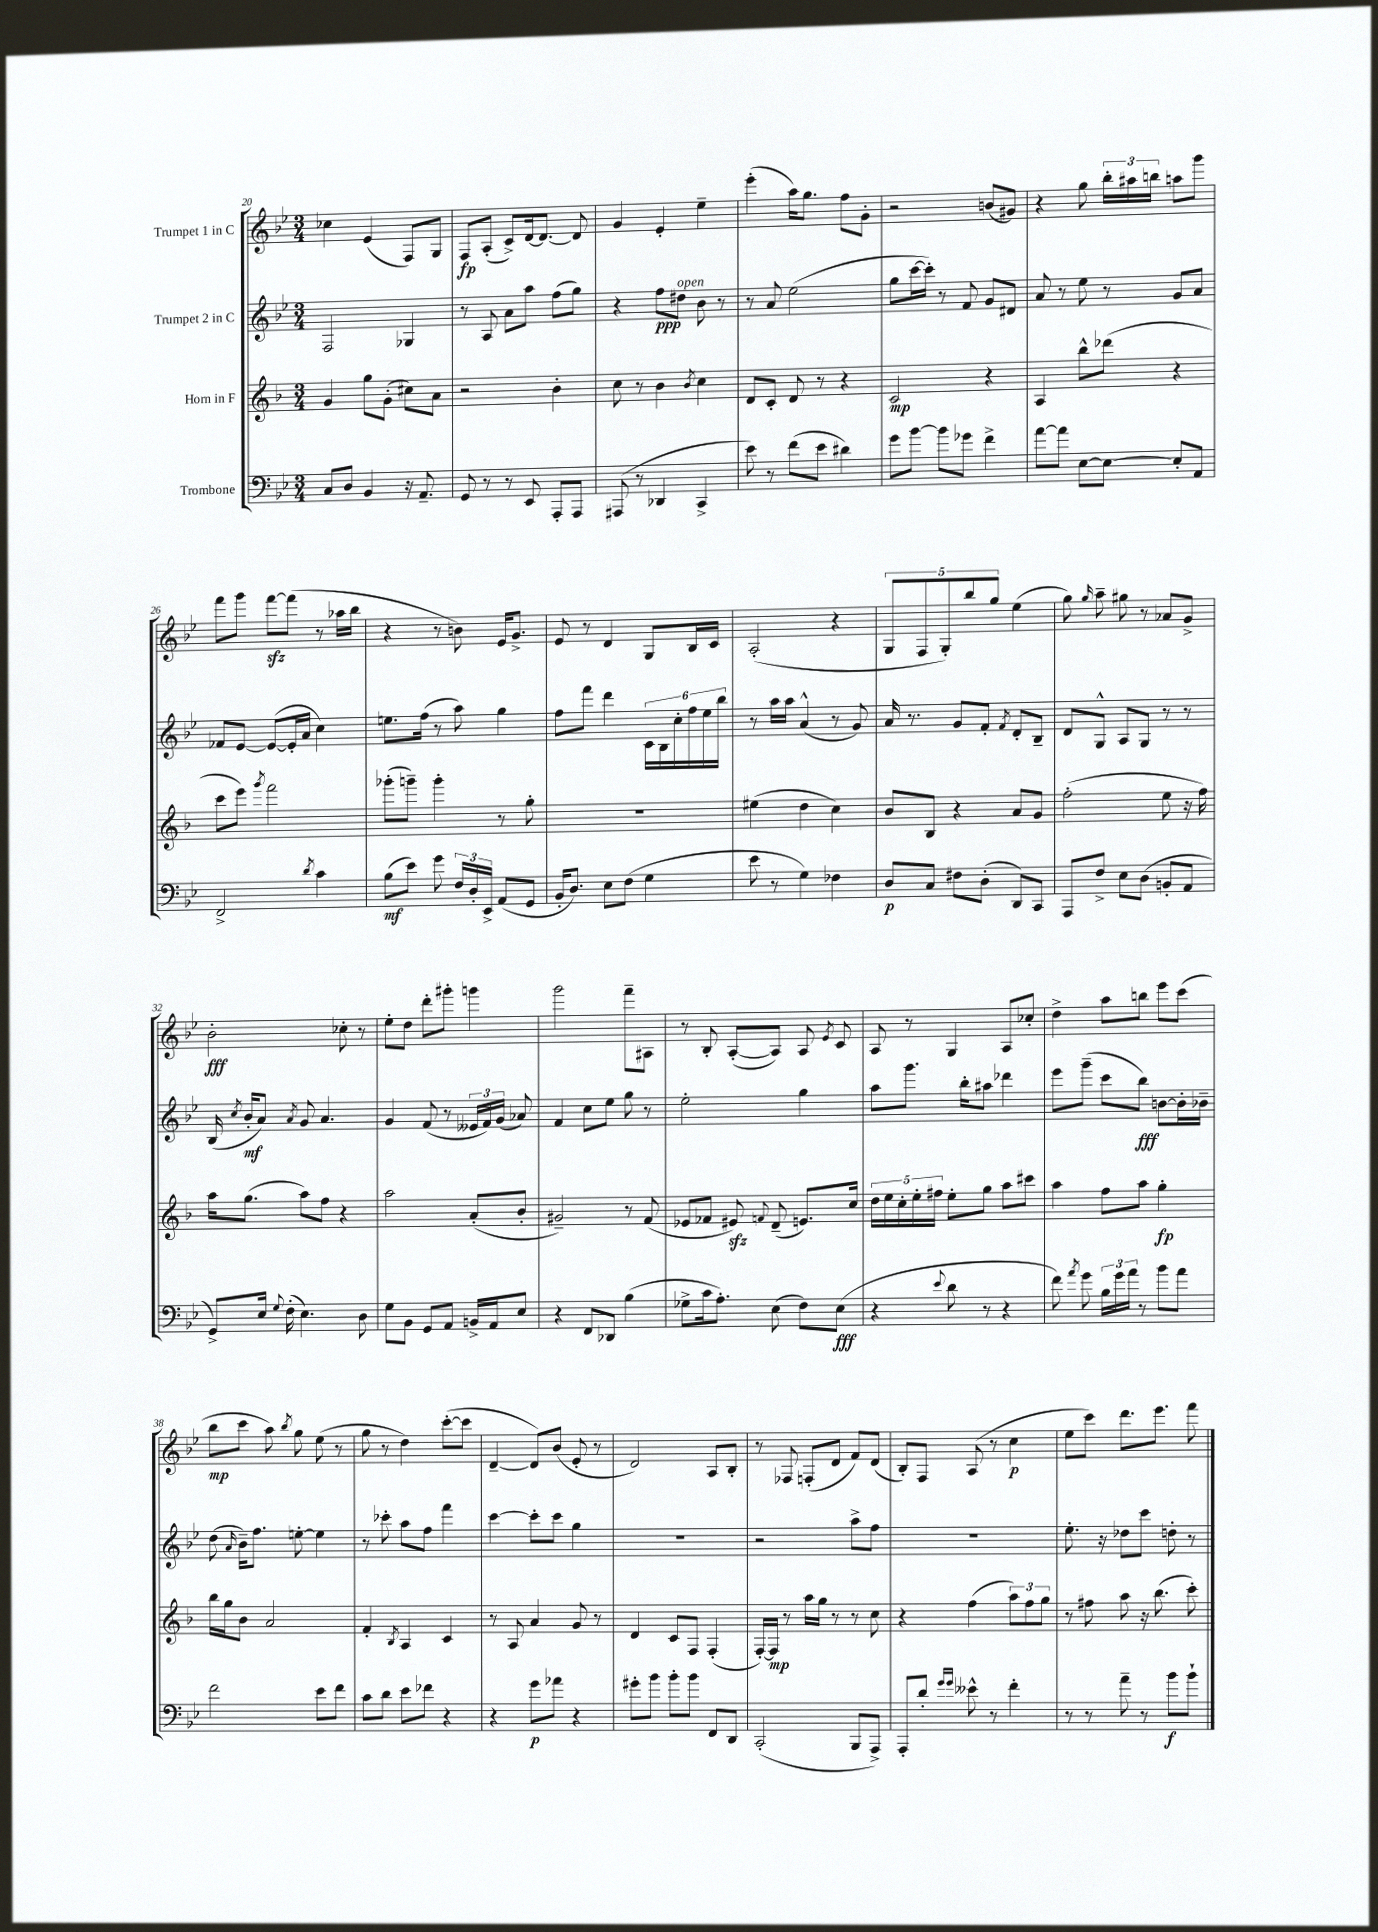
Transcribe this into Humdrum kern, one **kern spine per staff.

**kern	**kern	**kern	**kern
*staff4	*staff3	*staff2	*staff1
*clefF4	*clefG2	*clefG2	*clefG2
*k[b-e-]	*k[b-]	*k[b-e-]	*k[b-e-]
*M3/4	*M3/4	*M3/4	*M3/4
8C	4g	2F	4cc-
8D	.	.	.
4BB-	8gg	.	(4e-
.	(8g'	.	.
16r	8cc#)	4G-	8F)
8.AA~	.	.	.
.	8a	.	8G
=	=	=	=
8GG	2r	8r	8F
8r	.	8A	(8A'
8r	.	8a	8c^)
8EE-	.	8aa	[16d
.	.	.	8.d_
8AAA'	4b-'	(8ff	.
8AAA	.	8gg)	8d]
=	=	=	=
(8AAA#	8cc	4r	4g
8r	8r	.	.
4DD-	4b-	8ff	4e-'
.	.	8dd#	.
.	8qb-	.	.
4CC^	4cc	8b-	4ee-~
.	.	8r	.
=	=	=	=
8e-)	8d	8r	(4eee-'
8r	8c'	8a	.
(8f	8d	(2ee-	16aa)
.	.	.	8.gg
8e-	8r	.	.
4d#)	4r	.	8ff
.	.	.	8g'
=	=	=	=
8g	2c	8gg	2r
[8b-	.	[16ccc	.
.	.	16ccc'])	.
8b-]	.	8r	.
8g-	.	8f	.
4f^	4r	8g	(8b
.	.	8d#	8g#)
=	=	=	=
[8a	4A	8a	4r
8a]	.	8r	.
[8E-	8bb-^^	8ee-	8gg
8E-_	(8ddd-	8r	24bb-'
.	.	.	24aa#
.	.	.	24bb
8E-']	4r	8g	8aa
8AA	.	8a	8ggg
=	=	=	=
2FF^	8ccc	8f-	8fff
.	8eee)	[8e-	8ggg
.	8qggg	.	.
.	2fff	(8e-_	[8fff
.	.	16e-']	(8fff]
.	.	16a	.
8qd	.	.	.
4c	.	4cc)	8r
.	.	.	16aa-
.	.	.	16bb-
=	=	=	=
(8B-	(8ggg-'	8.ee	4r
8e-)	8ggg~)	.	.
.	.	(16ff	.
8g	4ggg'	8r	8r
24F	.	8aa)	8b)
24D'	.	.	.
24EE-^	.	.	.
(8AA	8r	4gg	16e-
.	.	.	8.g^
8GG	8gg'	.	.
=	=	=	=
16BB-'	2.r	8ff	8e-
8.D)	.	.	.
.	.	8fff	8r
8E-	.	4ddd	4d
(8F	.	.	.
4G	.	24c	8G
.	.	24B-	.
.	.	24cc'	.
.	.	24ff	16B-
.	.	24ee-	.
.	.	.	16c
.	.	24bb-	.
=	=	=	=
8e-	(4ee#	8r	(2A'
8r	.	16aa	.
.	.	16aa	.
4G)	4dd	(4a^^	.
4F-	4cc)	8r	4r
.	.	8g)	.
=	=	=	=
8D	8b-	16a	10G
.	.	8.r	.
.	.	.	10F
8C	8B-	.	.
.	.	.	10G')
8F#	4r	8g	.
.	.	.	10bb-
(8D'	.	8f'	.
.	.	.	10gg
.	.	8qf	.
8DD)	8a	8d'	(4ee-
8CC	8g	8B-~	.
=	=	=	=
8AAA	(2ff'	8d	8gg)
.	.	.	16qqgg
8F^	.	8G^^	8aa~
8E-	.	8A	8gg#
(8D	.	8G	8r
8BB'	8ee	8r	8a-
8AA	16r	8r	8g^
.	16ff)	.	.
=	=	=	=
8GG^)	16aa	(16B-	2b-'
.	.	8qcc	.
.	(8.gg	16b-'	.
16E-	.	8a)	.
8qqG	.	.	.
(16F'	.	.	.
.	.	8qa	.
4.E-)	8aa)	8g	.
.	8ff	4.a	.
.	4r	.	8cc-'
8D	.	.	8r
=	=	=	=
8G	2aa	4g	8ee-'
8BB-	.	.	8dd
8GG	.	(8f	8ddd'
8AA	.	8r	8ggg#'
16BB^	(8a'	24e--	4ggg
.	.	24f)	.
16AA	.	.	.
.	.	(24g	.
8E-	8b-'	8a-)	.
=	=	=	=
4r	2g#~)	4f	2ggg
8FF	.	8cc	.
8DD-	.	8ee-	.
(4B-	8r	8gg	8fff~
.	(8f	8r	8A#
=	=	=	=
8G-^	8e-	2ee-'	8r
16c	8f-	.	8B-'
8.A')	.	.	.
.	8e#)	.	([8A'
.	8qqf	.	.
(8E-	(8d~	.	8A])
8F)	8.e)	4gg	8A
.	.	.	8qe-
(8E-	.	.	8c
.	16cc	.	.
=	=	=	=
4r	20dd	8aa	8A
.	20ee	.	.
.	20cc'	.	.
.	.	8.ggg	8r
.	20ee'	.	.
.	20ff#	.	.
8qqe-	.	.	.
8d	8ee'	.	4G
.	.	16bb-'	.
8r	8gg	8aa#	.
4r	8aa	4ddd-	8A
.	8ccc#	.	8cc-'
=	=	=	=
8f)	4aa	8eee-	4dd^
8qa	.	.	.
8g	.	(8ggg~	.
24B-	8ff	8ccc	8aa
24g	.	.	.
24a	.	.	.
8r	8aa	8bb-)	8bb
8b-	4gg'	[8b	8eee-
8a	.	16b']	(8ccc
.	.	16b-~	.
=	=	=	=
2f	16bb-	(8dd	8bb-
.	16gg	.	.
.	.	16qqa	.
.	8b-	16b-~)	8ccc
.	.	8.ff	.
.	2a	.	8aa)
.	.	.	8qbb-
.	.	[8ee'	8gg
8e-	.	4ee]	(8ee-
8f	.	.	8r
=	=	=	=
8c	4f'	8r	8gg
8d	.	8ccc-'	8r
.	8qB-	.	.
8e-	4A	8aa	4dd)
8f-	.	8ff	.
4r	4c	4fff	([8ccc'
.	.	.	8ccc]
=	=	=	=
4r	8r	[4ccc	[4d~
.	8A	.	.
8g	4a	8ccc']	8d])
8a-	.	8ccc	(8b-
4r	8g	4gg	8e-'
.	8r	.	8r
=	=	=	=
8g#'	4d	2.r	2d)
8b-	.	.	.
8b-'	8c	.	.
8b-	8F	.	.
8FF	(4F'	.	8A
8DD	.	.	8B-'
=	=	=	=
(2CC'	[16F')	2r	8r
.	16F]	.	.
.	8r	.	8F-
.	16aa	.	(8F'
.	16gg	.	.
.	8r	.	8d
8BBB-	8r	8aa^	8f)
8AAA^)	8cc	8ff	(8d
=	=	=	=
8AAA'	4r	2.r	8B-')
8d'	.	.	8F
16qqg	.	.	.
16qqg	.	.	.
8e--^^	(4ff	.	(8A
8r	.	.	8r
4f'	12aa)	.	4cc
.	12ff	.	.
.	12gg	.	.
=	=	=	=
8r	8r	8.ee-'	8ee-
8r	8ff#	.	8ccc)
.	.	16r	.
8a~	8aa	8dd-	8.ddd
8r	16r	8ccc	.
.	(8.bb-	.	8.eee-
8b-	.	8dd'	.
8b-`	8ccc')	8r	8fff
==	==	==	==
*-	*-	*-	*-
